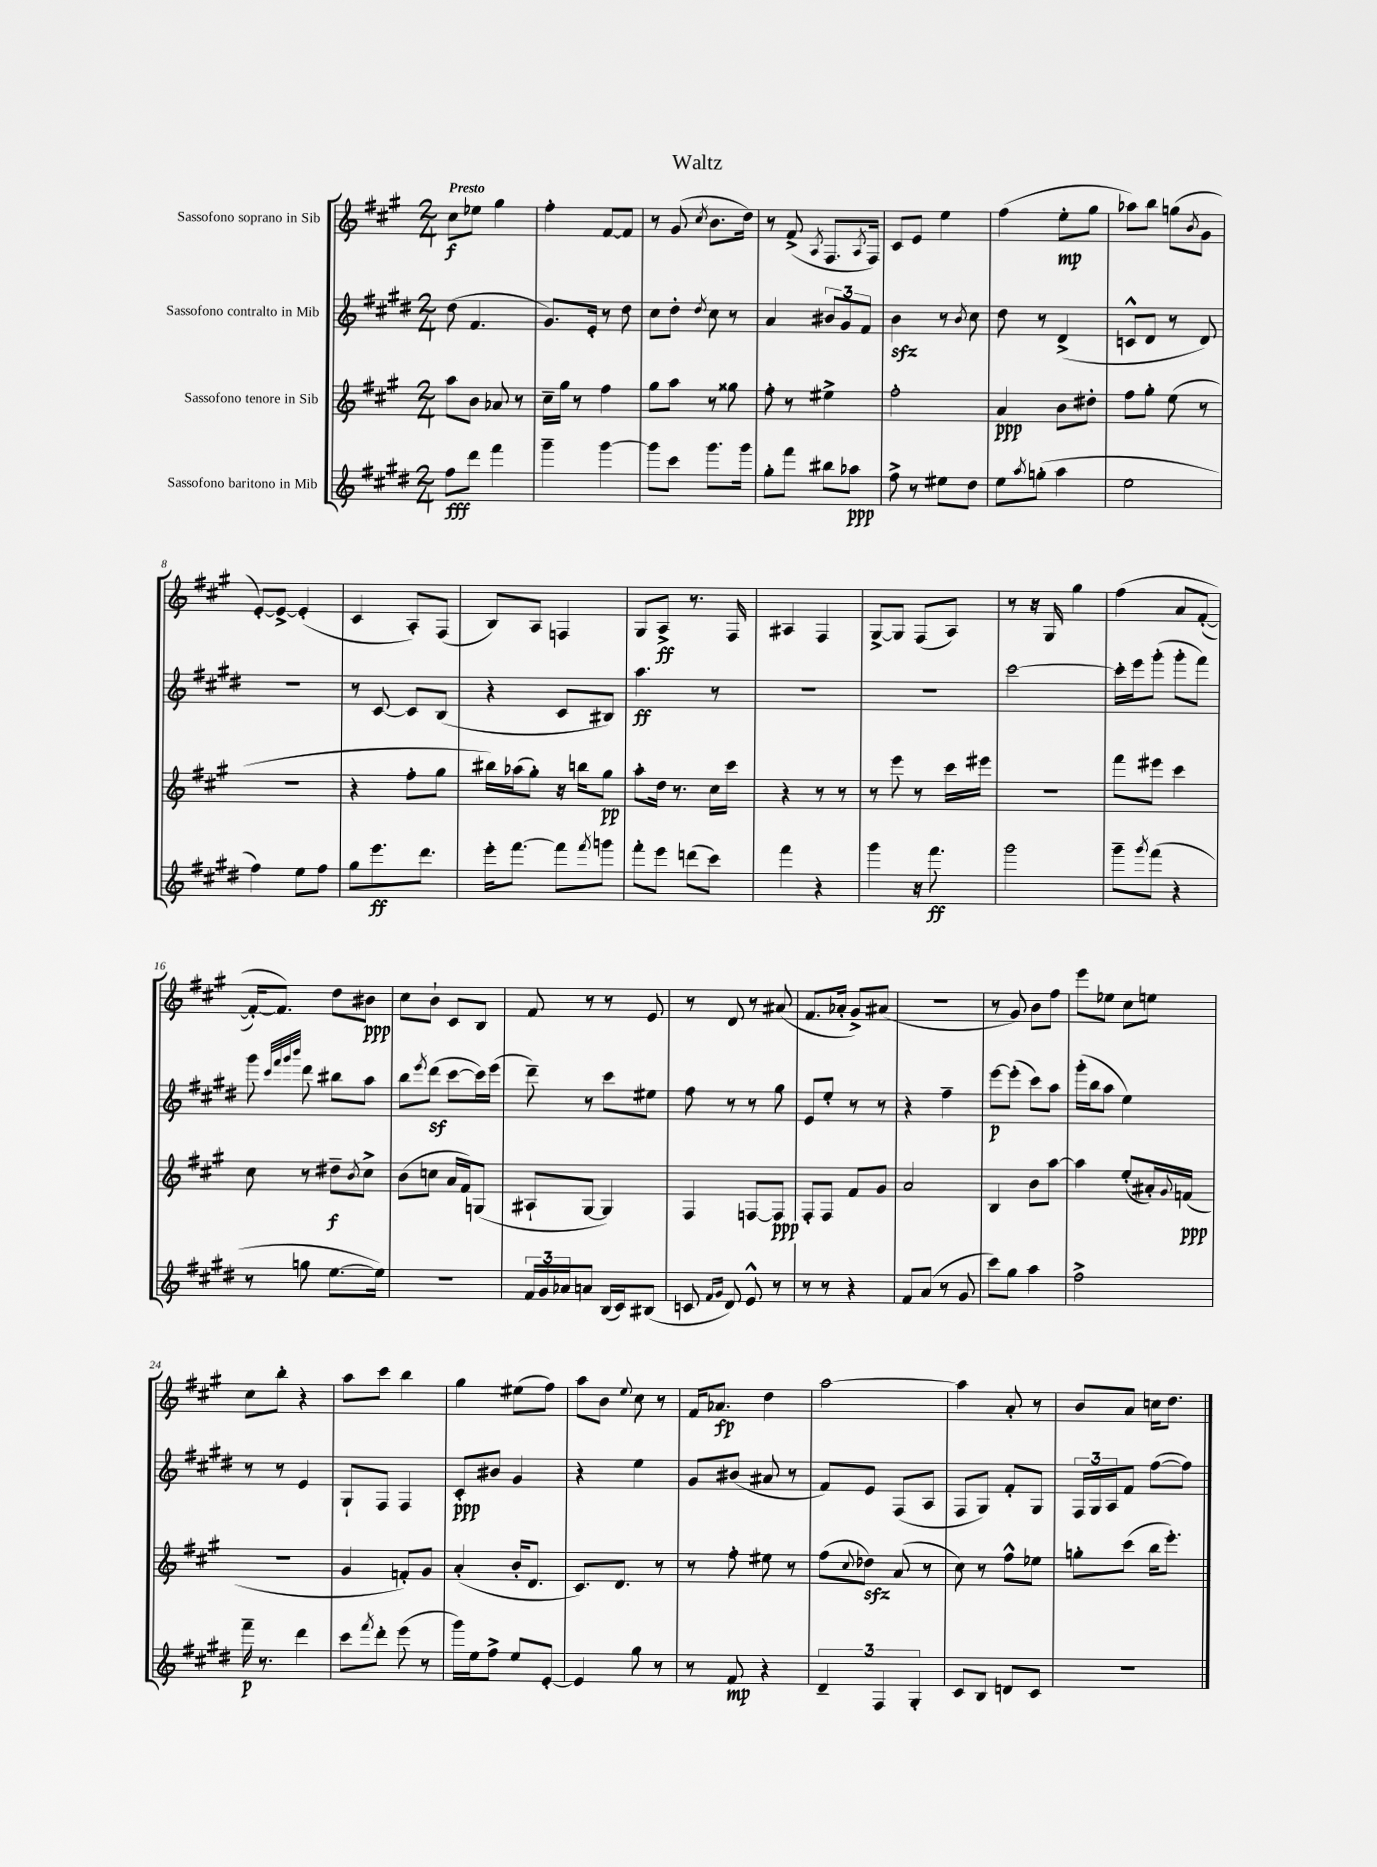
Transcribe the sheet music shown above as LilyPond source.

\header { title = "Waltz" }
<<
\new StaffGroup <<
\new Staff = "s0" \with { instrumentName = "Sassofono soprano in Sib" } {
    \clef treble \key a \major \numericTimeSignature \time 2/4 \tempo "Presto"
    cis''8\f ees''8 gis''4 |
    fis''4-. fis'8~ fis'8 |
    r8 gis'8( \acciaccatura { cis''8 } b'8. d''16) |
    r8 fis'8->( \acciaccatura { a8 } fis8. \acciaccatura { a8 } fis16) |
    cis'8 e'8 e''4 |
    fis''4( e''8-.\mp gis''8 |
    aes''8) b''8 g''8( \acciaccatura { b'8 } gis'8 |
    e'8~-.) e'8~-> e'4-.( |
    cis'4 a8-.) fis8( |
    b8) a8 f4 |
    gis8 a8->\ff r8. fis16 |
    ais4 fis4 |
    gis8~-> gis8 fis8( a8) |
    r8 r16 gis16 gis''4 |
    fis''4\( a'8 fis'8~-.( |
    fis'16~-.) fis'8.\) d''8 bis'8\ppp |
    cis''8 b'8-! cis'8 b8 |
    fis'8 r8 r8 e'8 |
    r8 d'8 r8 ais'8( |
    fis'8. aes'16-. gis'8->) ais'8( |
    R2 |
    r8 gis'8) b'8 fis''8 |
    e'''8 ees''8 cis''8 e''8 |
    cis''8 b''8-. r4 |
    a''8 cis'''8 b''4 |
    gis''4 eis''8( fis''8) |
    a''8 b'8 \appoggiatura { e''8 } cis''8 r8 |
    fis'16 aes'8.\fp d''4 |
    a''2~ |
    a''4 a'8-. r8 |
    b'8 a'8 c''16 d''8. \bar "|." |
}
\new Staff = "s1" \with { instrumentName = "Sassofono contralto in Mib" } {
    \clef treble \key e \major \numericTimeSignature \time 2/4
    dis''8( fis'4. |
    gis'8.) e'16-. r8 dis''8 |
    cis''8 dis''8-. \acciaccatura { dis''8 } cis''8 r8 |
    a'4 \tuplet 3/2 { bis'8 gis'8 fis'8 } |
    b'4\sfz r8 \acciaccatura { b'8 } cis''8 |
    dis''8 r8 dis'4->( |
    c'8-^ dis'8 r8 dis'8) |
    r2 |
    r8 cis'8~ cis'8 b8( |
    r4 cis'8 bis8) |
    a''4.\ff r8 |
    R2 |
    R2 |
    cis'''2~ |
    cis'''16-. e'''16 gis'''8-.( gis'''8-. fis'''8) |
    gis'''8 \grace { cis'''32 fis'''32 gis'''32 b'''32 } dis'''8 bis''8 a''8 |
    b''8 \acciaccatura { e'''8 } dis'''8\sf( cis'''8~ cis'''16) e'''16( |
    dis'''8--) r8 cis'''8 eis''8 |
    fis''8 r8 r8 gis''8 |
    e'8 e''8-. r8 r8 |
    r4 fis''4-- |
    e'''8~\p e'''8-.( cis'''8) a''8 |
    gis'''16-.( b''16 a''8 e''4) |
    r8 r8 e'4 |
    gis8-! fis8 fis4 |
    cis'8-.\ppp bis'8 gis'4 |
    r4 e''4 |
    gis'8 bis'8( ais'8 r8 |
    fis'8) e'8 fis8( a8 |
    fis8 gis8) fis'8-. gis8 |
    \tuplet 3/2 { fis16 gis16 a16 } fis'8 fis''8~( fis''8) \bar "|." |
}
\new Staff = "s2" \with { instrumentName = "Sassofono tenore in Sib" } {
    \clef treble \key a \major \numericTimeSignature \time 2/4
    a''8 b'8 aes'8 r8 |
    cis''16-- gis''16 r8 fis''4 |
    gis''8 a''8 r8 gisis''8 |
    fis''8-. r8 eis''4-> |
    fis''2-. |
    a'4\ppp b'8 dis''8-. |
    fis''8 gis''8-. e''8( r8 |
    R2 |
    r4 fis''8-. gis''8 |
    bis''16) aes''16( gis''8-.) r16 b''16 gis''8\pp |
    a''8-. d''16 r8. cis''16 cis'''16 |
    r4 r8 r8 |
    r8 e'''8 r8 cis'''16 eis'''16 |
    R2 |
    fis'''8 eis'''8 cis'''4 |
    cis''8 r8 dis''8--\f \acciaccatura { b'8 } cis''8-> |
    b'8( c''8 a'16 fis'16) g8( |
    ais8-! gis8~ gis4) |
    fis4 f8~ f8\ppp |
    fis8-. fis8 fis'8 gis'8 |
    a'2 |
    b4 b'8 a''8~ |
    a''4 e''8-.( ais'16-.) \appoggiatura { gis'8 } f'16\ppp( |
    R2 |
    gis'4 f'8-.) gis'8 |
    a'4-.( b'16-. d'8. |
    cis'8.) d'8. r8 |
    r8 fis''8-. eis''8 r8 |
    fis''8( \appoggiatura { cis''8 } des''8\sfz) a'8( r8 |
    cis''8) r8 fis''8-^ ees''8 |
    g''8-. cis'''8( b''16 e'''8.-.) \bar "|." |
}
\new Staff = "s3" \with { instrumentName = "Sassofono baritono in Mib" } {
    \clef treble \key e \major \numericTimeSignature \time 2/4
    fis''8\fff dis'''8 fis'''4 |
    gis'''4-- gis'''4~ |
    gis'''8 cis'''8 gis'''8. gis'''16 |
    gis''8-. fis'''8 bis''8 aes''8\ppp |
    fis''8-> r8 eis''8 dis''8 |
    e''8 \acciaccatura { a''8 } g''8-.( a''4 |
    e''2 |
    fis''4) e''8 fis''8 |
    gis''8 e'''8.\ff dis'''8. |
    e'''16-. fis'''8.~ fis'''8 \acciaccatura { fis'''8 } g'''8 |
    fis'''8-. e'''8 d'''8( cis'''8) |
    fis'''4 r4 |
    gis'''4 r16 fis'''8.\ff |
    gis'''2 |
    gis'''8-- \acciaccatura { gis'''8 } fis'''8( r4 |
    r8 g''8 e''8.~ e''16) |
    R2 |
    \tuplet 3/2 { fis'16 gis'16 aes'16 } a'8 b16( cis'16) bis8( |
    c'8 \grace { fis'16 gis'16 } dis'8) e'8-^ r8 |
    r8 r8 r4 |
    fis'8 a'8( r8 gis'8 |
    cis'''8) gis''8 a''4 |
    fis''2-> |
    fis'''16--\p r8. dis'''4 |
    cis'''8 \acciaccatura { fis'''8 } dis'''8-. e'''8( r8 |
    gis'''16) e''16 fis''8-> e''8 e'8~-. |
    e'4 gis''8 r8 |
    r8 fis'8\mp r4 |
    \tuplet 3/2 { dis'4-- fis4 gis4-. } |
    cis'8 b8 d'8 cis'8 |
    r2 \bar "|." |
}
>>
>>
